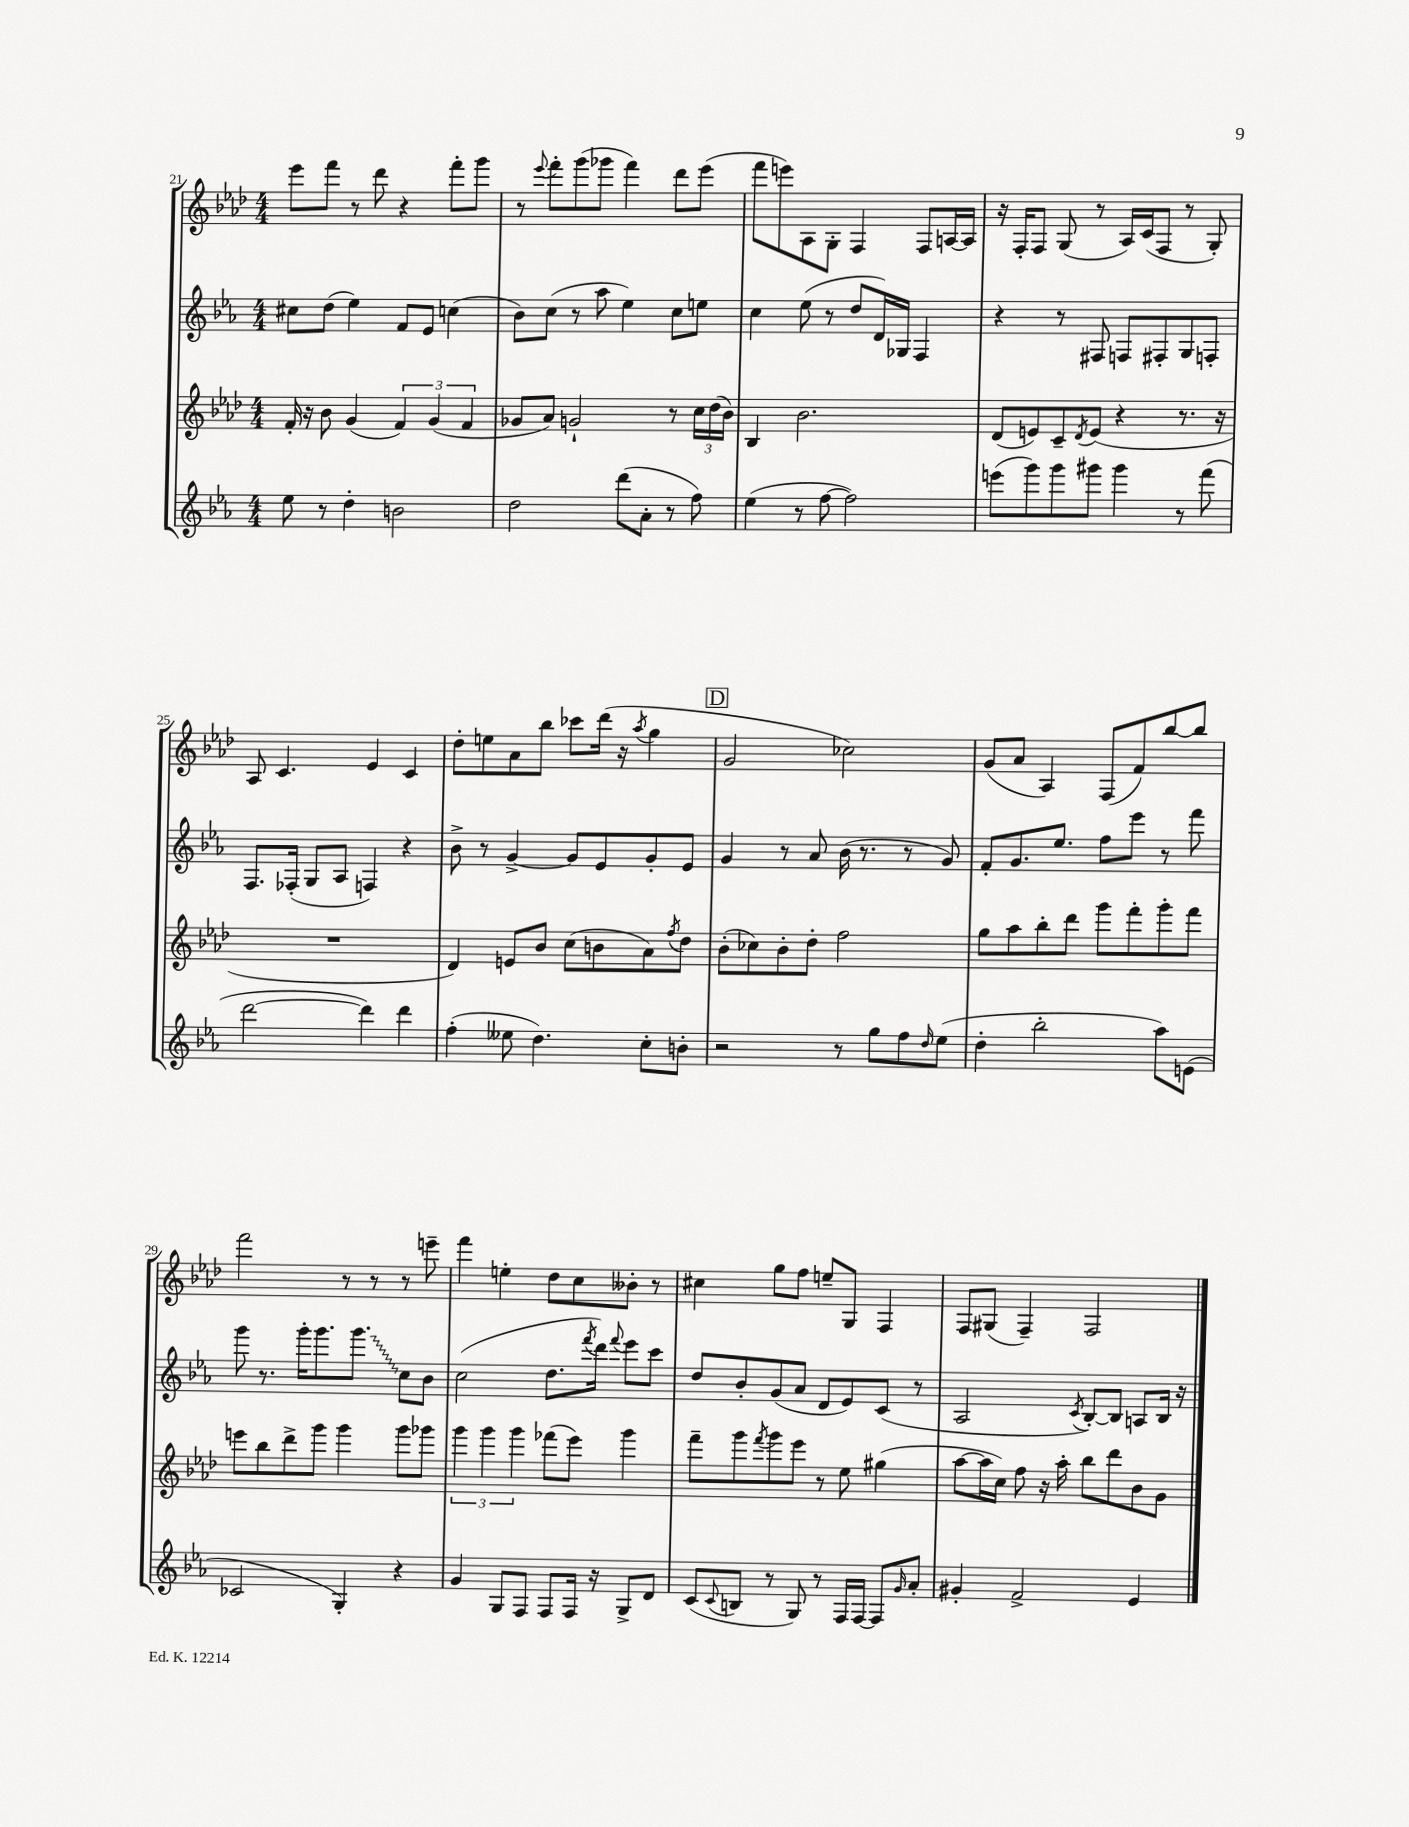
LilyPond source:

<<
\new StaffGroup <<
\new Staff = "s0" {
    \clef treble \key aes \major \numericTimeSignature \time 4/4
    ees'''8 f'''8 r8 des'''8 r4 f'''8-. g'''8 |
    r8 \appoggiatura { ees'''8 } f'''8-. g'''8( ges'''8 f'''4) des'''8 ees'''8( |
    f'''8 e'''8) aes8 g8-. f4 f8 a16~ a16 |
    r16 f16-. f8 g8( r8 aes16) c'16( f8 r8 g8-.) |
    aes8 c'4. ees'4 c'4 |
    des''8-. e''8 aes'8 bes''8 ces'''8 des'''16( r16 \acciaccatura { aes''8 } g''4 |
    \mark \markup { \box "D" } g'2 ces''2) |
    g'8( aes'8 aes4) f8( f'8) bes''8~ bes''8 |
    f'''2 r8 r8 r8 e'''8-- |
    f'''4 e''4-. des''8 c''8 beses'8-. r8 |
    cis''4 g''8 f''8 e''8-- g8 f4 |
    f8 gis8( f4--) f2 \bar "|." |
}
\new Staff = "s1" {
    \clef treble \key ees \major \numericTimeSignature \time 4/4
    cis''8 d''8( ees''4) f'8 ees'8 c''4( |
    bes'8) c''8( r8 aes''8 ees''4) c''8 e''8 |
    c''4 ees''8( r8 d''8 d'16) ges16 f4 |
    r4 r8 fis8 f8 fis8-. g8 f8-. |
    f8. fes16-.( g8 aes8 f4) r4 |
    bes'8-> r8 g'4~-> g'8 ees'8 g'8-. ees'8 |
    \mark \markup { \box "D" } g'4 r8 aes'8 bes'16( r8. r8 g'8) |
    f'8-. g'8. ees''8. f''8 ees'''8 r8 f'''8 |
    g'''8 r8. g'''16-. g'''8. \once \override Glissando.style = #'zigzag g'''8.\glissando c''8 bes'8 |
    c''2( d''8. \acciaccatura { f'''8 } d'''16) \appoggiatura { f'''8 } ees'''8 c'''8 |
    d''8 bes'8-. g'8( aes'8 d'8 ees'8) c'8( r8 |
    aes2 \acciaccatura { c'8 } bes8~-.) bes8 a8 bes16 r16 \bar "|." |
}
\new Staff = "s2" {
    \clef treble \key aes \major \numericTimeSignature \time 4/4
    f'16-. r16 bes'8 g'4( \tuplet 3/2 { f'4) g'4( f'4 } |
    ges'8 aes'8) g'2-! r8 \tuplet 3/2 { c''16 des''16( bes'16) } |
    bes4 bes'2. |
    des'8( e'8) c'8-- \acciaccatura { des'8 } e'8( r4 r8. r16 |
    R1 |
    des'4) e'8 bes'8 c''8( b'8 aes'8) \acciaccatura { f''8 } des''8 |
    \mark \markup { \box "D" } bes'8-.( ces''8) bes'8-. des''8-. f''2 |
    g''8 aes''8 bes''8-. des'''8 g'''8 f'''8-. g'''8-. f'''8 |
    e'''8 bes''8 des'''8-> g'''8 g'''4 g'''8 ges'''8 |
    \tuplet 3/2 { g'''4 g'''4 g'''4 } fes'''8( ees'''8) g'''4 |
    f'''8-- g'''8 \acciaccatura { f'''8 } g'''8 ees'''8 r8 ees''8 gis''4( |
    aes''8~ aes''16 c''16) f''8 r16 aes''16-. bes''8 des'''8 bes'8 g'8 \bar "|." |
}
\new Staff = "s3" {
    \clef treble \key ees \major \numericTimeSignature \time 4/4
    ees''8 r8 d''4-. b'2 |
    d''2 d'''8( aes'8-. r8 f''8) |
    ees''4( r8 f''8~ f''2) |
    e'''8( g'''8) g'''8 gis'''8 gis'''4 r8 f'''8( |
    d'''2~ d'''4) d'''4 |
    f''4-.( eeses''8 d''4.) c''8-. b'8-. |
    \mark \markup { \box "D" } r2 r8 g''8 f''8 \grace { d''16 } ees''8( |
    d''4-. bes''2-. aes''8) e'8( |
    ces'2 g4-.) r4 |
    g'4 g8 f8 f8 f16 r16 g8-> d'8 |
    c'8( \appoggiatura { c'8 } b8 r8 g8) r8 f16 f16~ f8 \grace { g'16 } aes'8-. |
    gis'4-. f'2-> ees'4 \bar "|." |
}
>>
>>
\layout { \context { \Score currentBarNumber = #21 } }
